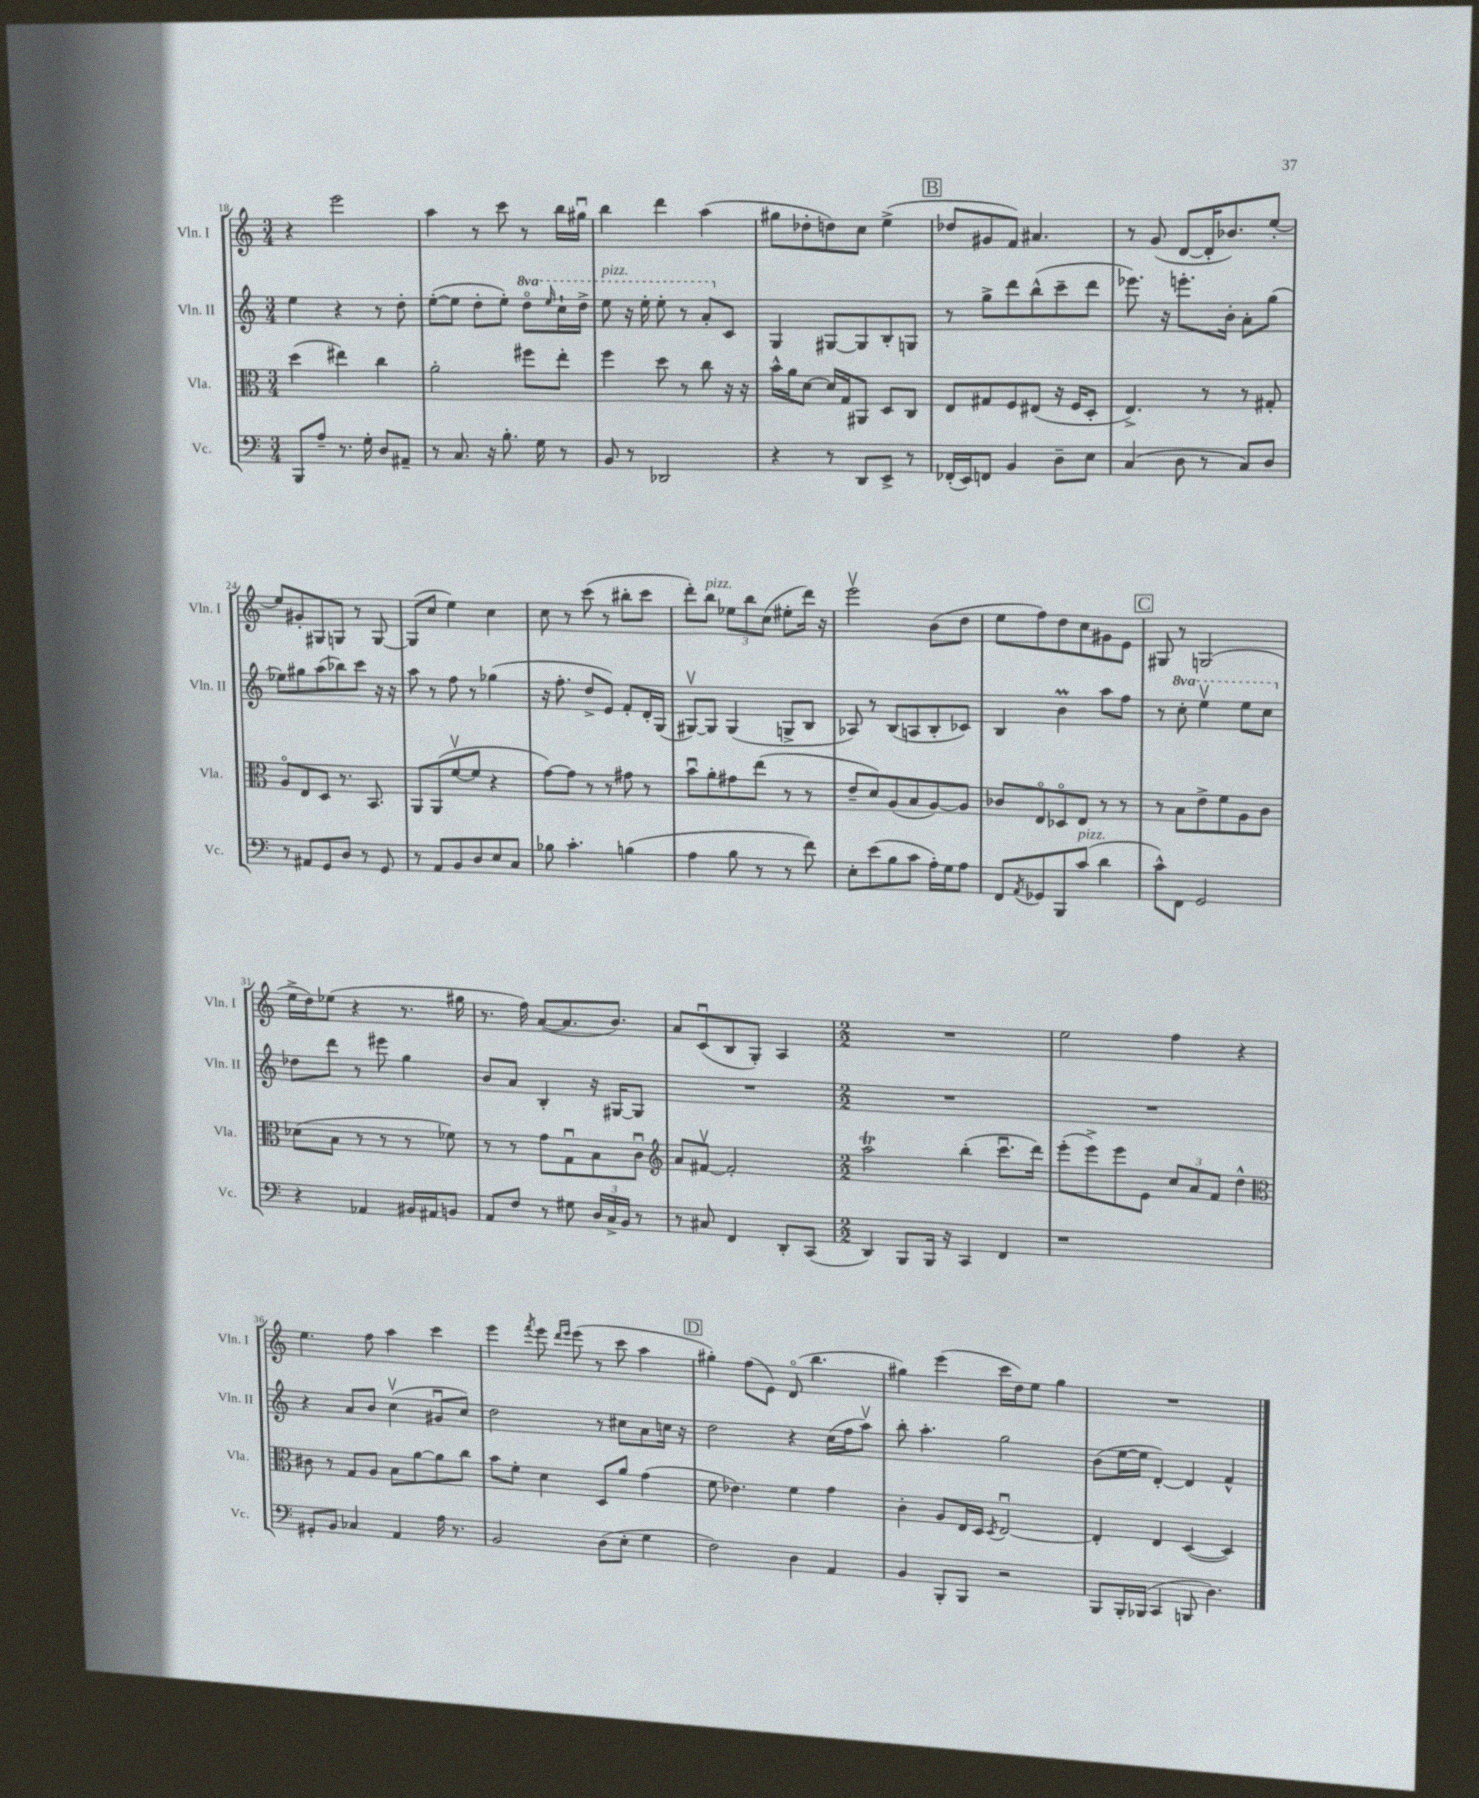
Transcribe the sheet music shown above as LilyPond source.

<<
\new StaffGroup <<
\new Staff = "s0" \with { instrumentName = "Vln. I" shortInstrumentName = "Vln. I" } {
    \clef treble \key c \major \numericTimeSignature \time 3/4
    r4 e'''2 |
    a''4 r8 c'''8 r8 b''16 gis''16\downbow |
    b''4 d'''4 a''4( |
    gis''8 des''8-. d''8) c''8 e''4->( |
    \mark \markup { \box "B" } des''8 gis'8 f'8) ais'4. |
    r8 g'8( d'8~ d'16-. bes'8.) e''8~-. |
    e''8 gis'8-. gis8 g8 r8 g8~ |
    g8( c''8 e''4) c''4 |
    c''8 r8 c'''8( r8 bis''8-. c'''8 |
    d'''8-.) b''8^\markup { \italic "pizz." } \tuplet 3/2 { ees''8 b''8 c''8( } eis''8-. d'''16) r16 |
    e'''2\upbow b'8( d''8 |
    e''8 f''8) d''8 c''8 gis'8 e'8 |
    \mark \markup { \box "C" } gis8 r8 g2( |
    e''16-> d''16) ees''8( r4 r8. gis''16 |
    r8. f''16) a'8~( a'8. b'8.) |
    a'8 c'8\downbow( b8 g8-.) a4 |
    \numericTimeSignature \time 2/2 R1 |
    e''2 f''4 r4 |
    e''4. f''8 a''4 c'''4 |
    e'''4 \acciaccatura { f'''8 } e'''8 \grace { d'''16 e'''16 } e'''8( r8 c'''8 a''4 |
    \mark \markup { \box "D" } gis''4-.) f''8( e'8) d'8\flageolet( b''4. |
    gis''4) e'''4( c'''16 d''16) e''8 gis''4 |
    R1 \bar "|." |
}
\new Staff = "s1" \with { instrumentName = "Vln. II" shortInstrumentName = "Vln. II" } {
    \clef treble \key c \major \numericTimeSignature \time 3/4 \set Staff.ottavationMarkups = #ottavation-simple-ordinals
    e''4 r4 r8 d''8-. |
    e''8~-.( e''8 d''8-. e''8-.) \ottava #1 d'''8\flageolet \grace { e'''16 } c'''16-! d'''16-> |
    e'''8^\markup { \italic "pizz." } r16 e'''16-. e'''8-. r8 a''8-. \ottava #0 c'8 |
    g4 gis8~ gis8 b8-. g8 |
    \mark \markup { \box "B" } r8 g''8-> d'''8 b''8-^( c'''8-- d'''8 |
    ees'''8.) r16 e'''8.-. b'16-. a'8-. g''8( |
    ees''8) gis''8 a''8( bes''8) c'''8 r16 r16 |
    a''8 r8 f''8 r8 ges''4( |
    r16 f''8.-. d''8-> e'8) f'8-. d'16-. g16( |
    gis8~\upbow) gis8 gis4( g8-> b8 |
    aes8) r8 b8( a8 b8-. ces'8) |
    b4 b'4\prall a''8 f''8 |
    \mark \markup { \box "C" } r8 \ottava #1 c'''8-. e'''4\upbow e'''8 c'''8 \ottava #0 |
    des''8 d'''8 r8 eis'''8 g''4 |
    b'8 a'8 b4-. r16 gis16~ gis8 |
    R2. |
    \numericTimeSignature \time 2/2 R1 |
    R1 |
    r4 a'8 b'8 c''4\upbow( gis'8\downbow c''8) |
    d''2 r8 cis''8 a'8 c''16 r16 |
    \mark \markup { \box "D" } d''2 r4 c''16( f''16 a''8\upbow) |
    b''8-. a''4.-. g''2 |
    b'8( e''16~ e''16 d'4~-.) d'4 f'4-^ \bar "|." |
}
\new Staff = "s2" \with { instrumentName = "Vla." shortInstrumentName = "Vla." } {
    \clef alto \key c \major \numericTimeSignature \time 3/4
    d''4( eis''4) c''4 |
    a'2-. fis''8 e''8-. |
    f''4 d''8 r8 c''8 r16 r16 |
    b'16-^ a'16 d'8~ d'16 g16 ais,8 d8 c8 |
    \mark \markup { \box "B" } e8 gis8 f8 eis8( r16 f16 d8-. |
    e4.->) r8 r8 gis8-. |
    a8\flageolet e8 d8 r8. b,8. |
    a,8 a,8( f'8~\upbow f'8 r4 |
    g'8~) g'8 r8 r8 gis'8 r8 |
    b'8\downbow a'8-. gis'8 e''8( r8 r8 |
    e'8-- d'8) a8( b8 a8~) a8 |
    ces'8 e8\flageolet des8\flageolet e8 r8 r8 |
    \mark \markup { \box "C" } r8 b8 e'8-> f'8 a8 c'8 |
    des'8( b8 r8 r8 r8 fes'8) |
    r8 r8 g'8 g8\downbow b8 c'8\downbow |
    \clef treble a'8 fis'8~\upbow fis'2-. |
    \numericTimeSignature \time 2/2 a''2\trill b''4-.( c'''8.\downbow d'''16) |
    e'''8-.( e'''8->) e'''8 e'8 \tuplet 3/2 { c''8 a'8 f'8 } d''4-^ |
    \clef alto cis'8 r8 g8 a8 b8 a'8~ a'8 c''8 |
    b'8 f'8-. d'4 d8 a'8 g'4( |
    \mark \markup { \box "D" } f'8 ees'4.) f'4 g'4 |
    c'4-. a8 e16 d16 \acciaccatura { d8 } e2~\downbow |
    e4-. e4 d4~( d4) \bar "|." |
}
\new Staff = "s3" \with { instrumentName = "Vc." shortInstrumentName = "Vc." } {
    \clef bass \key c \major \numericTimeSignature \time 3/4
    b,,8 a8-- r8. g16-. d8 ais,8-- |
    r8 c8. r16 b8.-. g16 r8 |
    b,8 r8 des,2 |
    r4 r8 d,8 e,8-> r8 |
    \mark \markup { \box "B" } fes,16-.( e,16) f,8 b,4 d8-- e8 |
    c4( d8 r8 c8) d8 |
    r8 ais,8 g,8 d8 r8 g,8 |
    r8 a,8 b,8 d8 e8 c8 |
    bes8 c'4.-. b4( |
    a4 b8 r8 r8 f'8) |
    e8-. e'8( b8 c'8 a16-.) g16 a8 |
    f,8 \acciaccatura { a,8 } ges,8 b,,8 c'8^\markup { \italic "pizz." }( d'4 |
    \mark \markup { \box "C" } c'8-^) f,8 g,2 |
    r4 aes,4 bis,16 ais,16 b,8 |
    a,8 f8 r8 gis8 \tuplet 3/2 { d16 c16-> b,16 } r8 |
    r8 cis8 f,4 d,8-. c,8( |
    \numericTimeSignature \time 2/2 d,4) b,,8 b,,16 r16 c,4 f,4 |
    r1 |
    gis,8-. b,8 ces4 a,4 a16 r8. |
    b,2 d8( e8-. g4 |
    \mark \markup { \box "D" } f2) d4 a,4 |
    b,4 b,,8-. b,,8 r2 |
    b,,8 b,,16-. bes,,16( c,4 b,,8 d4.) \bar "|." |
}
>>
>>
\layout { \context { \Score currentBarNumber = #18 } }
